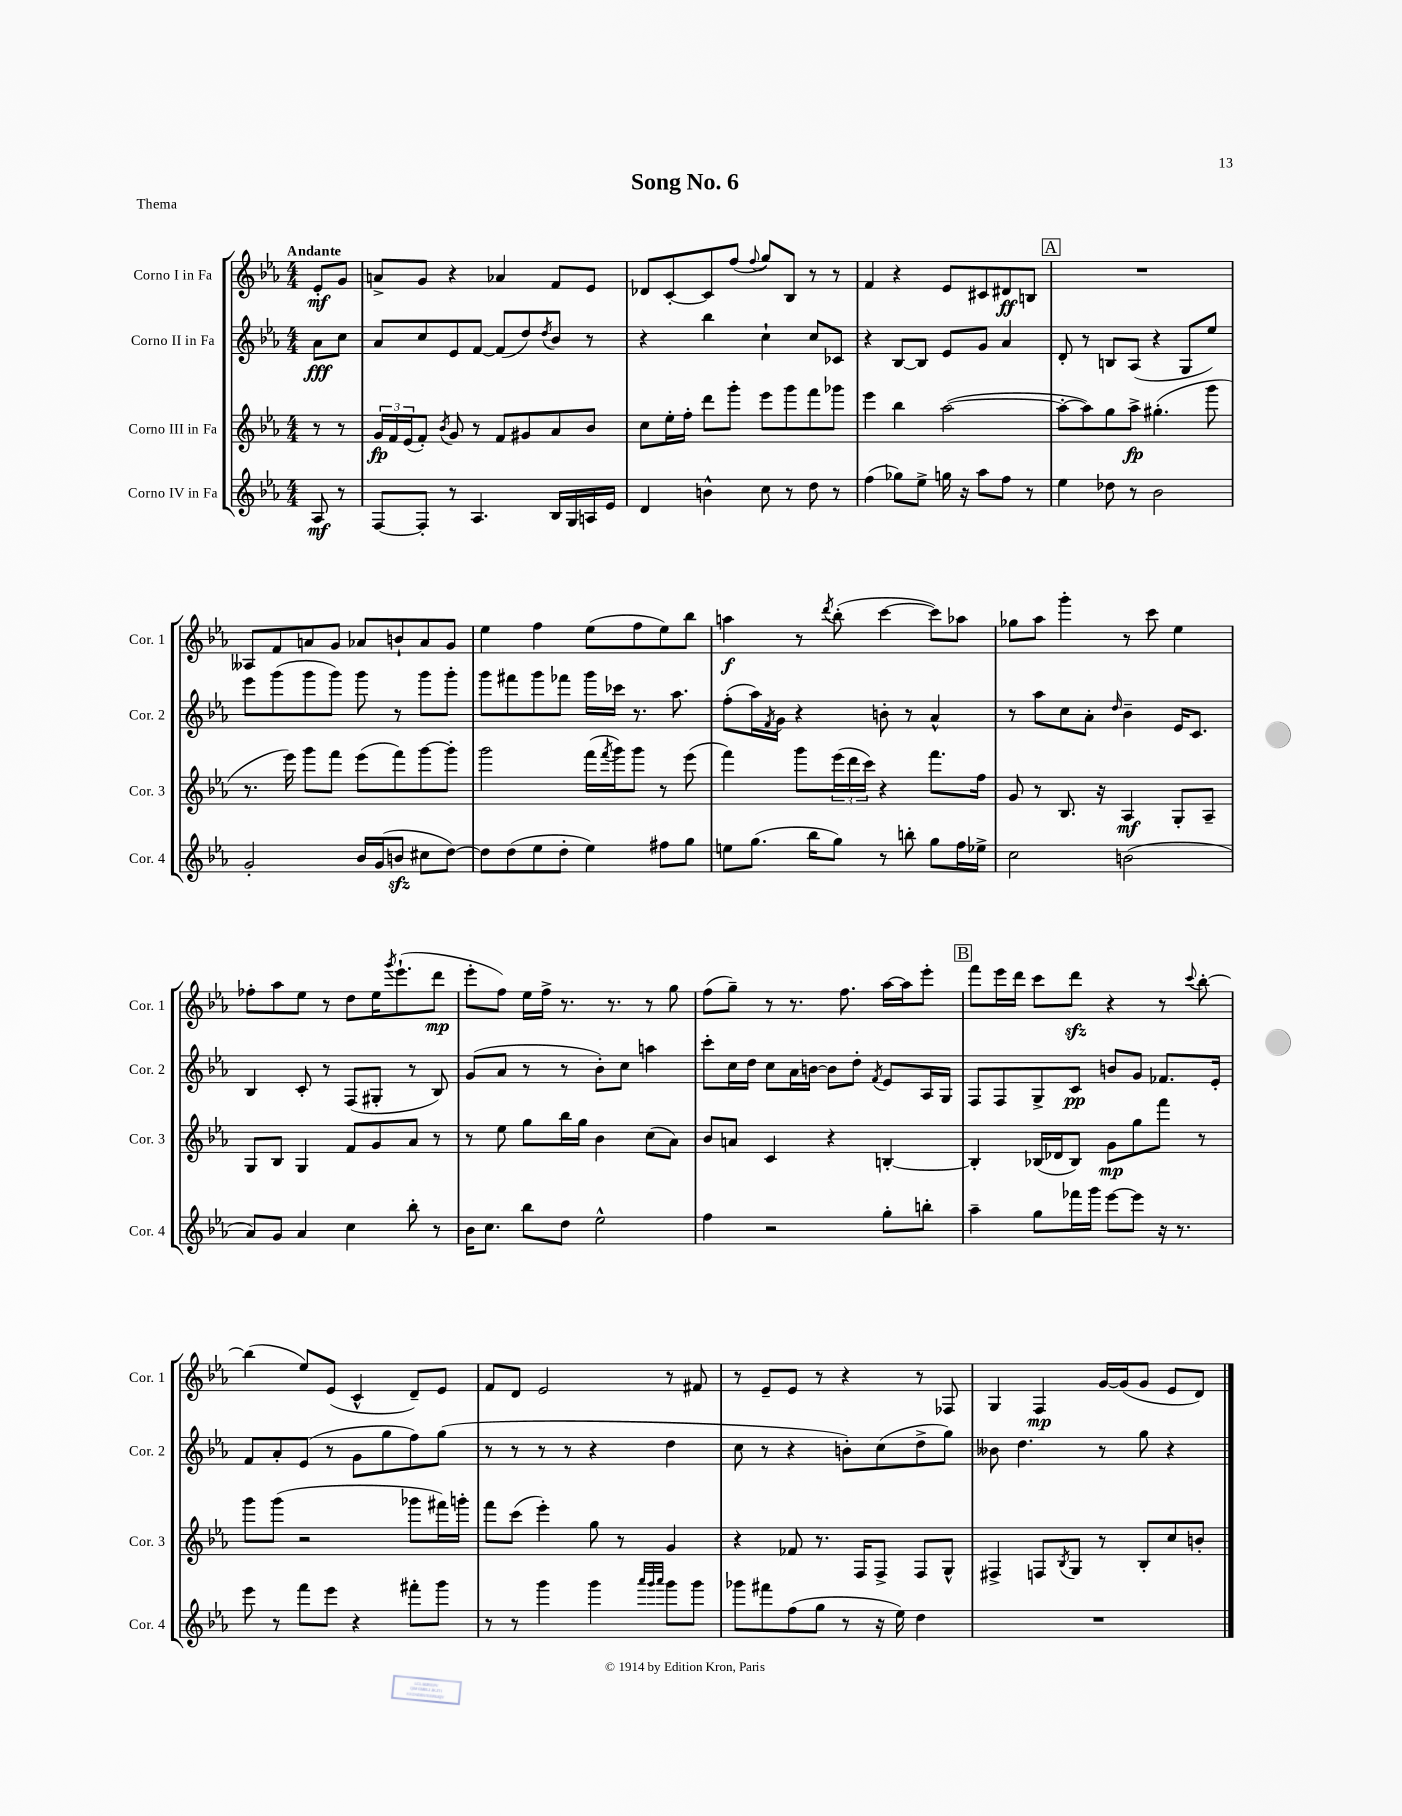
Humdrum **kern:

**kern	**dynam	**kern	**dynam	**kern	**dynam	**kern	**dynam
*part4	*part4	*part3	*part3	*part2	*part2	*part1	*part1
*staff4	*staff4	*staff3	*staff3	*staff2	*staff2	*staff1	*staff1
*I"Corno IV in Fa	*	*I"Corno III in Fa	*	*I"Corno II in Fa	*	*I"Corno I in Fa	*
*I'Cor. 4	*	*I'Cor. 3	*	*I'Cor. 2	*	*I'Cor. 1	*
*clefG2	*	*clefG2	*	*clefG2	*	*clefG2	*
*k[b-e-a-]	*	*k[b-e-a-]	*	*k[b-e-a-]	*	*k[b-e-a-]	*
*M4/4	*	*M4/4	*	*M4/4	*	*M4/4	*
=	=	=	=	=	=	=	=
!	!	!	!	!	!	!LO:TX:a:B:t=Andante	!
8A-/	mf	8r	.	8a-\L	fff	8e-'/L	mf
8r	.	8r	.	8cc\J	.	8g/J	.
=1	=1	=1	=1	=1	=1	=1	=1
[8F/L	.	24g/LL	fp	8a-/L	.	8an^/L	.
.	.	24f/	.	.	.	.	.
.	.	(24e-/J	.	.	.	.	.
8F'/J]	.	8f'/J)	.	8cc/	.	8g/J	.
.	.	8qb-/	.	.	.	.	.
8r	.	8g/	.	8e-/	.	4r	.
4.A-/	.	8r	.	[8f/J	.	.	.
.	.	8f/L	.	(8f/L]	.	4a-X/	.
.	.	8g#X/	.	8dd/)	.	.	.
.	.	.	.	8qdd/	.	.	.
16B-/LL	.	8a-/	.	8b-/J	.	8f/L	.
16G/	.	.	.	.	.	.	.
16An/	.	8b-/J	.	8r	.	8e-/J	.
16e-/JJ	.	.	.	.	.	.	.
=2	=2	=2	=2	=2	=2	=2	=2
4d/	.	8cc\L	.	4r	.	8d-X/L	.
.	.	16ee-'\L	.	.	.	[8c'/	.
.	.	16ff'\JJ	.	.	.	.	.
4bn^^\	.	8ddd\L	.	4bb-\	.	8c/]	.
.	.	8ggg'\J	.	.	.	(8ff/J	.
.	.	.	.	.	.	8qqff/	.
8cc\	.	8eee-\L	.	4cc`\	.	8gg/L)	.
8r	.	8ggg\	.	.	.	8B-/J	.
8dd\	.	8fff\	.	8cc/L	.	8r	.
8r	.	8ggg-X\J	.	8c-X/J	.	8r	.
=3	=3	=3	=3	=3	=3	=3	=3
(4ff\	.	4eee-\	.	4r	.	4f/	.
8gg-X\L)	.	4bb-\	.	[8B-/L	.	4r	.
8ee-^\J	.	.	.	8B-/J]	.	.	.
16ggn\	.	([2aa-\	.	8e-/L	.	8e-/L	.
16r	.	.	.	.	.	.	.
8aa-\L	.	.	.	8g/J	.	8c#X/	.
8ff\J	.	.	.	4a-/	.	8d#X/	ff
8r	.	.	.	.	.	8Bn/J	.
!!LO:REH:place=s1:t=A
=4	=4	=4	=4	=4	=4	=4	=4
4ee-\	.	8aa-'\L_	.	8d'/	.	1r	.
.	.	8aa-\])	.	8r	.	.	.
8dd-X\	.	8gg\	.	8Bn/L	.	.	.
8r	.	8aa-^\J	fp	(8A-/J	.	.	.
2b-\	.	(4.gg#X'\	.	4r	.	.	.
.	.	.	.	8G/L	.	.	.
.	.	8ggg\	.	8ee-/J)	.	.	.
!!LO:LB:g=z
=5	=5	=5	=5	=5	=5	=5	=5
2g'/	.	8.r	.	8eee-\L	.	8A--X/L	.
.	.	.	.	(8ggg\	.	8f/	.
.	.	16eee-\)	.	.	.	.	.
.	.	8ggg\L	.	8ggg\	.	8an/	.
.	.	8fff\J	.	8ggg\J)	.	8g/J	.
16b-/LL	.	(8eee-\L	.	8ggg\	.	8a-X/L	.
(16g/J	.	.	.	.	.	.	.
8bnzz/J	.	8fff\)	.	8r	.	8bn`/	.
8cc#X\L	.	[8ggg\	.	8ggg\L	.	8a-/	.
[8dd\J)	.	8ggg'\J]	.	8ggg'\J	.	8g/J	.
=6	=6	=6	=6	=6	=6	=6	=6
8dd\L]	.	2ggg\	.	8ggg\L	.	4ee-\	.
(8dd\	.	.	.	8fff#X\	.	.	.
8ee-\	.	.	.	8ggg\	.	4ff\	.
8dd'\J	.	.	.	8fff-X\J	.	.	.
4ee-\)	.	(16fff\LL	.	16ggg\LL	.	(8ee-\L	.
.	.	8qfff/	.	.	.	.	.
.	.	16ggg\J)	.	16ccc-X\JJ	.	.	.
.	.	8ggg\J	.	8.r	.	8ff\	.
8ff#X\L	.	8r	.	.	.	8ee-\)	.
.	.	.	.	8.aa-\	.	.	.
8gg\J	.	(8eee-\	.	.	.	8bb-\J	.
=7	=7	=7	=7	=7	=7	=7	=7
8een\L	.	4fff\)	.	(8ff'\L	.	4aan\	f
(8.gg\J	.	.	.	16aa-\L)	.	.	.
.	.	.	.	8qf/	.	.	.
.	.	.	.	16g\JJ	.	.	.
.	.	8ggg\L	.	4r	.	8r	.
16bb-\KL	.	.	.	.	.	.	.
.	.	.	.	.	.	8qddd/	.
8gg\J)	.	(24eee-\L	.	.	.	(8bb-'\	.
.	.	24ddd\	.	.	.	.	.
.	.	24ccc\JJ)	.	.	.	.	.
8r	.	4r	.	8bn'\	.	[4ccc\	.
8bbn'\	.	.	.	8r	.	.	.
8gg\L	.	8.fff\L	.	4a-^^/	.	8ccc\L])	.
16ff\L	.	.	.	.	.	8aa-X\J	.
16ee-X^\JJ	.	16ff\Jk	.	.	.	.	.
=8	=8	=8	=8	=8	=8	=8	=8
2cc\	.	8g/	.	8r	.	8gg-X\L	.
.	.	8r	.	8aa-\L	.	8aa-\J	.
.	.	8.B-/	.	8cc\	.	4ggg'\	.
.	.	.	.	8a-'\J	.	.	.
.	.	16r	.	.	.	.	.
.	.	.	.	16qqdd/	.	.	.
(2bn\	.	4A-/	mf	4b-~\	.	8r	.
.	.	.	.	.	.	8ccc\	.
.	.	8G'/L	.	16e-/KL	.	4ee-\	.
.	.	.	.	8.c/J	.	.	.
.	.	8A-~/J	.	.	.	.	.
!!LO:LB:g=z
=9	=9	=9	=9	=9	=9	=9	=9
8a-/L)	.	8G/L	.	4B-/	.	8ff-X'\L	.
8g/J	.	8B-/J	.	.	.	8aa-\	.
4a-/	.	4G/	.	8c'/	.	8ee-\J	.
.	.	.	.	8r	.	8r	.
4cc\	.	8f/L	.	(8F/L	.	8dd\L	.
.	.	8g/	.	8G#X'/J	.	16ee-\K	.
.	.	.	.	.	.	8qggg/	.
.	.	.	.	.	.	(8.eee-`\	.
8bb-'\	.	8a-/J	.	8r	.	.	.
8r	.	8r	.	8B-/)	.	8ddd\J	mp
=10	=10	=10	=10	=10	=10	=10	=10
16b-\KL	.	8r	.	(8g/L	.	8eee-'\L	.
8.cc\J	.	.	.	.	.	.	.
.	.	8ee-\	.	8a-/J	.	8ff\J)	.
8bb-\L	.	8gg\L	.	8r	.	16ee-\LL	.
.	.	.	.	.	.	16ff^\JJ	.
8dd\J	.	16bb-\L	.	8r	.	8.r	.
.	.	16gg\JJ	.	.	.	.	.
2ee-^^\	.	4b-\	.	8b-'\L)	.	.	.
.	.	.	.	.	.	8.r	.
.	.	.	.	8cc\J	.	.	.
.	.	(8cc\L	.	4aan\	.	8r	.
.	.	8a-\J)	.	.	.	8gg\	.
=11	=11	=11	=11	=11	=11	=11	=11
4ff\	.	8b-/L	.	8ccc'\L	.	(8ff\L	.
.	.	8an/J	.	16cc\L	.	8gg~\J)	.
.	.	.	.	16dd\JJ	.	.	.
2r	.	4c/	.	8cc\L	.	8r	.
.	.	.	.	16a-\L	.	8.r	.
.	.	.	.	[16bn\JJ	.	.	.
.	.	4r	.	8b\L]	.	.	.
.	.	.	.	.	.	8.ff\	.
.	.	.	.	8dd'\J	.	.	.
.	.	.	.	8qf/	.	.	.
8gg'\L	.	[4Bn'/	.	8e-/L	.	[16aa-\LL	.
.	.	.	.	.	.	16aa-\J]	.
8bbn'\J	.	.	.	16A-/L	.	8eee-'\J	.
.	.	.	.	16G/JJ	.	.	.
!!LO:REH:place=s1:t=B
=12	=12	=12	=12	=12	=12	=12	=12
4aa-~\	.	4B'/]	.	8F/L	.	8fff\L	.
.	.	.	.	8F/	.	16eee-\L	.
.	.	.	.	.	.	16ddd\JJ	.
8gg\L	.	(16B-X/LL	.	8G^/	.	8ccc\L	.
.	.	16d-X/J	.	.	.	.	.
16fff-X\L	.	8B-/J)	.	8c/J	pp	8dddzz\J	.
16ggg\JJ	.	.	.	.	.	.	.
[8eee-\L	.	8g\L	mp	8bn/L	.	4r	.
8eee-\J]	.	8gg\	.	8g/J	.	.	.
16r	.	8fff\J	.	8.f-X/L	.	8r	.
8.r	.	.	.	.	.	.	.
.	.	.	.	.	.	8qqccc/	.
.	.	8r	.	.	.	[8bb-'\	.
.	.	.	.	16e-'/Jk	.	.	.
!!LO:LB:g=z
=13	=13	=13	=13	=13	=13	=13	=13
8eee-\	.	8ggg\L	.	8f/L	.	(4bb-\]	.
8r	.	(8ggg\J	.	8a-'/	.	.	.
8fff\L	.	2r	.	(8e-/J	.	8ee-/L)	.
8eee-\J	.	.	.	8r	.	(8e-/J	.
4r	.	.	.	8g\L	.	4c^^/	.
.	.	.	.	8gg\	.	.	.
8fff#X'\L	.	8ggg-X\L	.	8ff\)	.	8d~/L)	.
8ggg\J	.	16fff#X\L)	.	(8gg\J	.	8e-/J	.
.	.	16gggn'\JJ	.	.	.	.	.
=14	=14	=14	=14	=14	=14	=14	=14
8r	.	8fff\L	.	8r	.	8f/L	.
8r	.	(8ccc\J	.	8r	.	8d/J	.
4ggg\	.	4eee-'\)	.	8r	.	2e-/	.
.	.	.	.	8r	.	.	.
4ggg\	.	8gg\	.	4r	.	.	.
.	.	8r	.	.	.	.	.
32qqaaa-/LLL	.	.	.	.	.	.	.
32qqggg/	.	.	.	.	.	.	.
32qqaaa-/JJJ	.	.	.	.	.	.	.
8ggg\L	.	4g/	.	4dd\	.	8r	.
8ggg\J	.	.	.	.	.	8f#X/	.
=15	=15	=15	=15	=15	=15	=15	=15
8ggg-X\L	.	4r	.	8cc\	.	8r	.
8fff#X\	.	.	.	8r	.	8e-~/L	.
(8ff\	.	8f-X/	.	4r	.	8e-/J	.
8gg\J	.	8.r	.	.	.	8r	.
8r	.	.	.	8bn'\L)	.	4r	.
.	.	16F/KL	.	.	.	.	.
16r	.	8F^/J	.	(8cc\	.	.	.
16ee-\)	.	.	.	.	.	.	.
4dd\	.	8F/L	.	8dd^\	.	8r	.
.	.	8G^^/J	.	8gg\J)	.	8F-X/	.
=16	=16	=16	=16	=16	=16	=16	=16
1r	.	4F#X^/	.	8b--X\	.	4G/	.
.	.	.	.	4.dd\	.	.	.
.	.	8Fn/L	.	.	.	4F/	mp
.	.	8qB-/	.	.	.	.	.
.	.	8G/J	.	.	.	.	.
.	.	8r	.	8r	.	[16g/LL	.
.	.	.	.	.	.	(16g/J]	.
.	.	8B-'/L	.	8gg\	.	8g/J	.
.	.	8cc/	.	4r	.	8e-/L	.
.	.	8bn'/J	.	.	.	8d/J)	.
==	==	==	==	==	==	==	==
*-	*-	*-	*-	*-	*-	*-	*-
